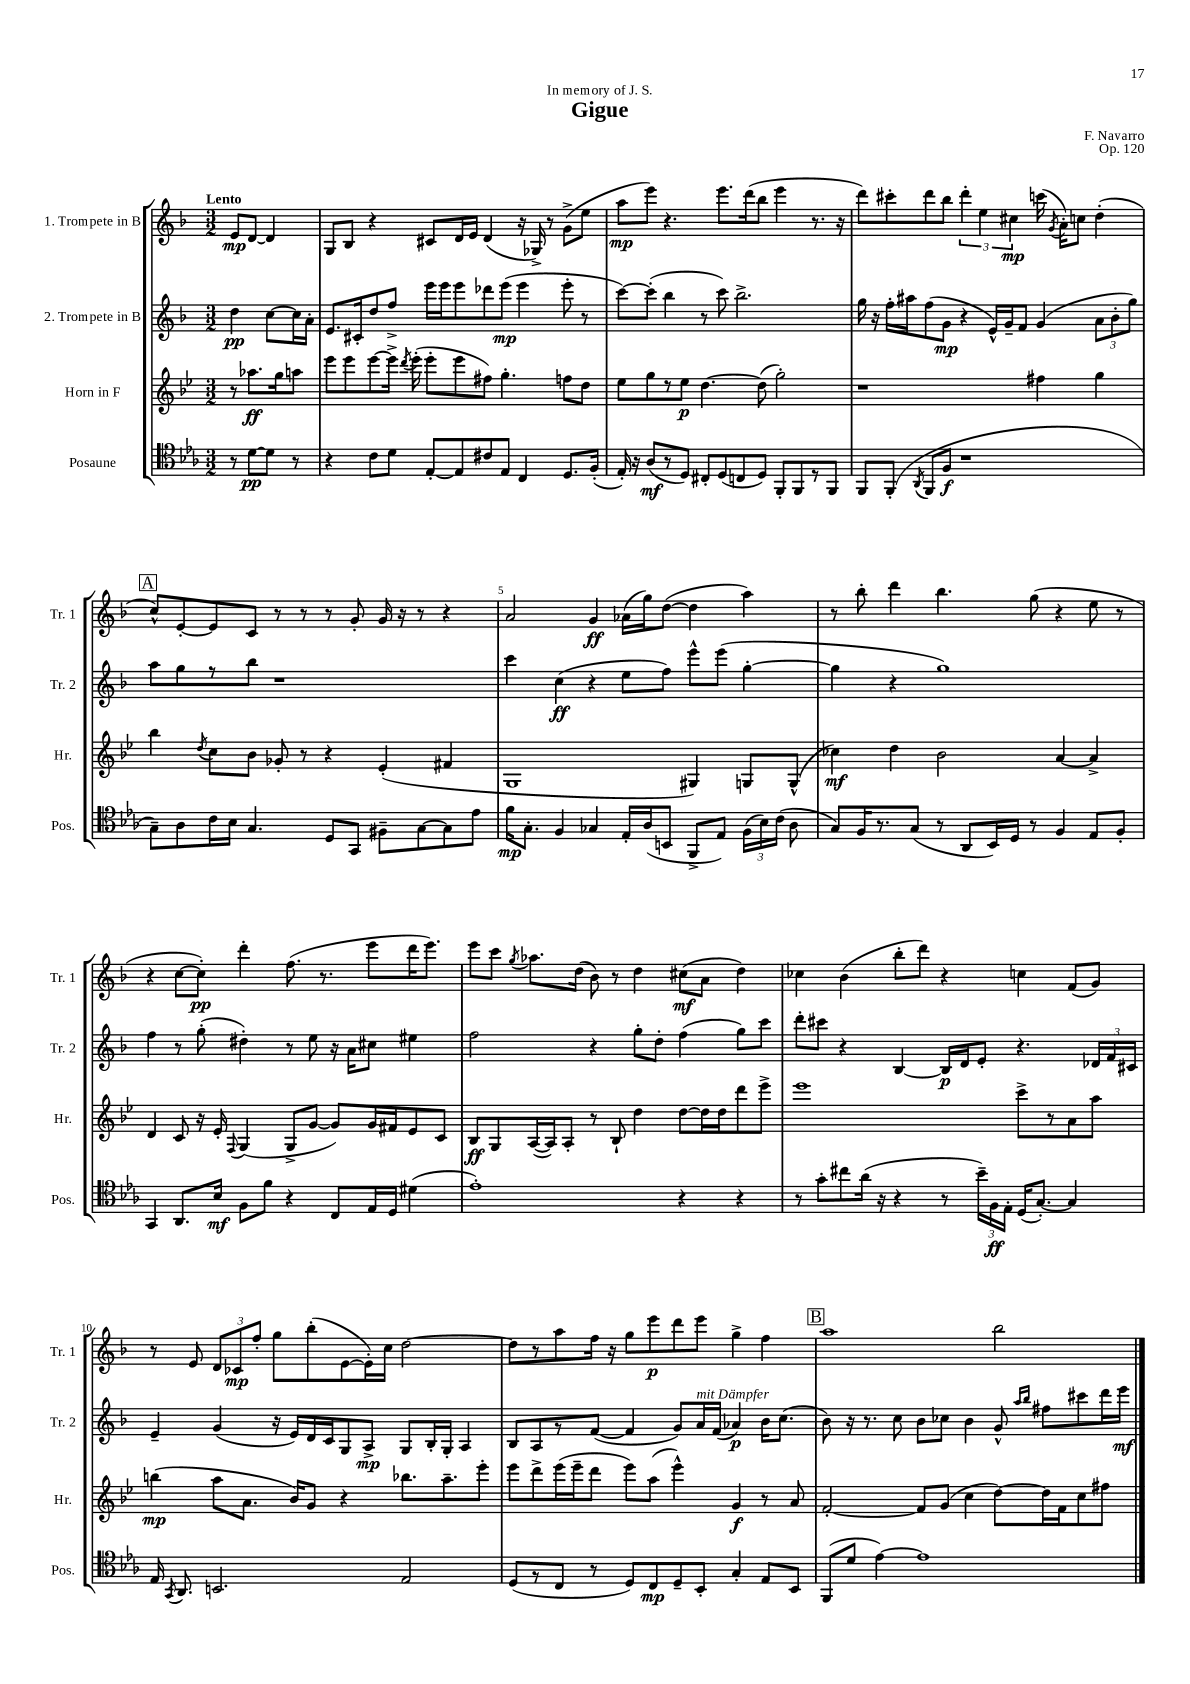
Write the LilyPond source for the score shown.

\header { title = "Gigue" composer = "F. Navarro" dedication = "In memory of J. S." opus = "Op. 120" }
<<
\new StaffGroup <<
\new Staff = "s0" \with { instrumentName = "1. Trompete in B" shortInstrumentName = "Tr. 1" } {
    \clef treble \key f \major \numericTimeSignature \time 3/2 \partial 2 \tempo "Lento"
    \autoBeamOff e'8[\mp d'8]~ d'4 |
    g8[ bes8] r4 cis'8[ d'16 e'16] d'4( r16 ges16->) r8 g'8[->( e''8] |
    a''8[\mp e'''8]) r4. e'''8.[ d'''16( bes''8] e'''4 r8. r16 |
    d'''8[) cis'''8-. d'''8 bes''8] \tuplet 3/2 { d'''4-. e''4 cis''4\mp } c'''16( \acciaccatura { g'8 } a'16[-.) c''8] d''4-.( |
    \mark \markup { \box "A" } c''8[-^) e'8~-. e'8 c'8] r8 r8 r8 g'8-. g'16 r16 r8 r4 |
    a'2 g'4\ff aes'16[( g''16) d''8]~( d''4 a''4) |
    r8 bes''8-. d'''4 bes''4. g''8( r4 e''8 r8 |
    r4 c''8[~ c''8]-.\pp) d'''4-. f''8.( r8. e'''8[ d'''16 e'''8.]) |
    e'''8[ c'''8] \acciaccatura { g''8 } aes''8.[ d''16]( bes'8) r8 d''4 cis''8[\mf( a'8] d''4) |
    ces''4 bes'4( bes''8[-. d'''8]) r4 c''4 f'8[( g'8]) |
    r8 e'8 \tuplet 3/2 { d'8[ ces'8\mp f''8]-. } g''8[ bes''8-.( e'8~ e'16-.) c''16] d''2~ |
    d''8[ r8 a''8 f''16] r16 g''8[ e'''8\p d'''8 e'''8] g''4-> f''4 |
    \mark \markup { \box "B" } a''1 bes''2 \bar "|." |
}
\new Staff = "s1" \with { instrumentName = "2. Trompete in B" shortInstrumentName = "Tr. 2" } {
    \clef treble \key f \major \numericTimeSignature \time 3/2 \partial 2
    \autoBeamOff d''4\pp c''8[~ c''16 a'16]-. |
    e'8.[ cis'16-. d''8 f''8]-> e'''16[ e'''16 e'''8 des'''8 e'''8]\mp( e'''4 e'''8-. r8 |
    c'''8[~) c'''8]-.( bes''4 r8 c'''8) bes''2.-> |
    g''16 r16 f''16[-. ais''16 f''8( g'8]\mp r4 e'16[-^) g'16-- f'8] g'4( \tuplet 3/2 { a'8[ bes'8-. g''8]) } |
    \mark \markup { \box "A" } a''8[ g''8 r8 bes''8] r1 |
    c'''4 c''4\ff( r4 e''8[ f''8]) e'''8[-^ e'''8]( g''4~-. |
    g''4 r4 g''1) |
    f''4 r8 g''8-.( dis''4-.) r8 e''8 r16 a'16[ cis''8] eis''4 |
    f''2 r4 g''8[-. d''8]-. f''4( g''8[) c'''8] |
    d'''8[-. cis'''8] r4 bes4~ bes16[\p d'16 e'8]-. r4. \tuplet 3/2 { des'16[ f'16 cis'16] } |
    e'4-- g'4( r16 e'16[) d'16 c'16 g8 a8]->\mp g8[ bes16-. g16]-. a4 |
    bes8[ a8 r8 f'8]~( f'4 g'8[) a'16^\markup { \italic "mit Dämpfer" } f'16]( aes'4\p) bes'16[ c''8.]( |
    \mark \markup { \box "B" } bes'8) r16 r8. c''8 bes'8[ ces''8] bes'4 g'8-^ \grace { a''16[ bes''16] } fis''8[ cis'''8 d'''16 e'''16]\mf \bar "|." |
}
\new Staff = "s2" \with { instrumentName = "Horn in F" shortInstrumentName = "Hr." } {
    \clef treble \key bes \major \numericTimeSignature \time 3/2 \partial 2
    \autoBeamOff r8 aes''8.[\ff g''16 a''8] |
    ees'''8[ ees'''8 ees'''8~ ees'''16]-> \acciaccatura { d'''8 } ees'''16-.( ees'''8[-. ees'''8 fis''8]) g''4.-. f''8[ d''8] |
    ees''8[ g''8 r8 ees''8]\p d''4.~ d''8( g''2-.) |
    r1 fis''4 g''4 |
    \mark \markup { \box "A" } bes''4 \acciaccatura { d''8 } c''8[ bes'8] ges'8-. r8 r4 ees'4-.( fis'4 |
    g1 gis4) g8[ g8]-^( |
    ces''4\mf) d''4 bes'2 a'4~ a'4-> |
    d'4 c'8 r16 ees'16-. \appoggiatura { f8 } g4( g8[-> g'8]~ g'8[) g'16 fis'16 ees'8 c'8] |
    bes8[\ff g8 a16~( a16) a8]-. r8 bes8-! d''4 d''8[~ d''16 d''16 d'''8 ees'''8]-> |
    ees'''1 c'''8[-> r8 a'8 a''8] |
    b''4\mp( a''8[ a'8.] bes'16[) g'8] r4 bes''8.[ a''8.-- ees'''8]-. |
    ees'''8[ d'''8-> ees'''16( ees'''16-- d'''8] ees'''8[) a''8]( ees'''4-^) g'4\f r8 a'8 |
    \mark \markup { \box "B" } f'2~-. f'8[ g'8]( c''4 d''8[~) d''16 f'16 c''8 fis''8] \bar "|." |
}
\new Staff = "s3" \with { instrumentName = "Posaune" shortInstrumentName = "Pos." } {
    \clef tenor \key ees \major \numericTimeSignature \time 3/2 \partial 2
    \autoBeamOff r8 d'8[~\pp d'8] r8 |
    r4 c'8[ d'8] ees8[~-. ees8 cis'8 ees8] c4 d8.[ f16]-.( |
    ees16-.) r16 aes8[\mf( r8 d8]) cis8[-. d8( c8 d8]) f,8[-. f,8 r8 f,8] |
    f,8[ f,8]-.( \acciaccatura { aes,8 } f,8[ f8]\f r1 |
    \mark \markup { \box "A" } g8[--) aes8 c'16 bes16] g4. d8[ g,8] fis8[-- g8~ g8 ees'8] |
    f'16[\mp g8.]-. f4 ges4 ees16[-. aes16( b,8] f,8[-> ees8]) \tuplet 3/2 { f16[( bes16) c'16]( } aes8 |
    g8[) f16 r8. g8]( r8 aes,8[ bes,16) d16] r8 f4 ees8[ f8]-. |
    g,4 aes,8.[ bes16]\mf f8[ f'8] r4 c8[ ees16 d16] dis'4( |
    ees'1-.) r4 r4 |
    r8 g'8[-. cis''8 aes'16]( r16 r4 r8 \tuplet 3/2 { bes'16[--) f16\ff ees16]-. } d16[( g8.]~-.) g4 |
    ees16 \acciaccatura { g,8 } aes,8. b,2. ees2 |
    d8[( r8 c8] r8 d8[) c8\mp d8-- bes,8]-. g4-. ees8[ bes,8] |
    \mark \markup { \box "B" } f,8[( d'8] ees'4~) ees'1 \bar "|." |
}
>>
>>
\layout { \context { \Score \override BarNumber.break-visibility = ##(#f #t #t) barNumberVisibility = #(every-nth-bar-number-visible 5) } }
